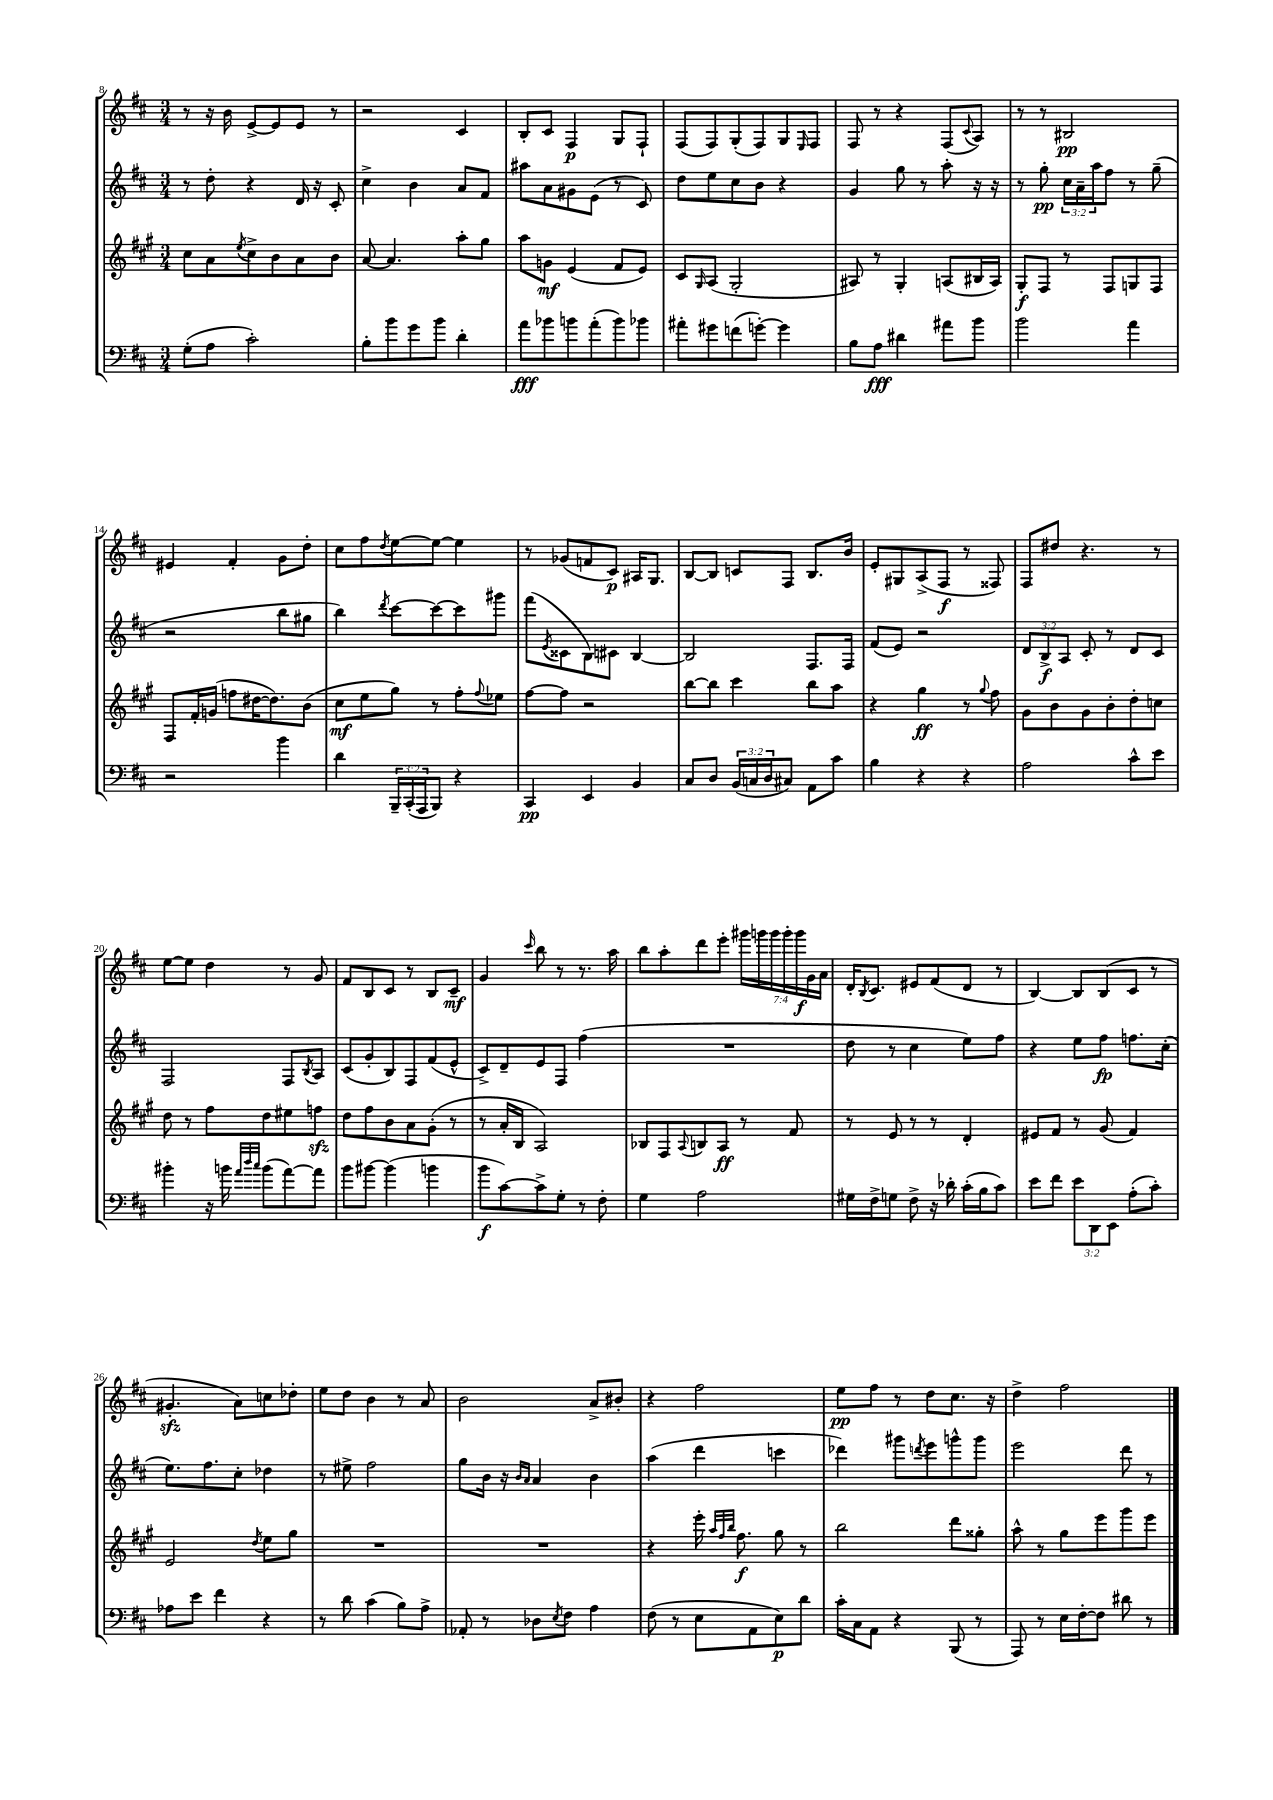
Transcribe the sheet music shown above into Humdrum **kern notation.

**kern	**dynam	**kern	**dynam	**kern	**dynam	**kern	**dynam
*part4	*part4	*part3	*part3	*part2	*part2	*part1	*part1
*staff4	*staff4	*staff3	*staff3	*staff2	*staff2	*staff1	*staff1
*clefF4	*	*clefG2	*	*clefG2	*	*clefG2	*
*k[f#c#]	*	*k[f#c#g#]	*	*k[f#c#]	*	*k[f#c#]	*
*M3/4	*	*M3/4	*	*M3/4	*	*M3/4	*
=8	=8	=8	=8	=8	=8	=8	=8
(8G'\L	.	8cc#\L	.	8r	.	8r	.
8A\J	.	8a\	.	8dd'\	.	16r	.
.	.	.	.	.	.	16b\	.
.	.	8qee/	.	.	.	.	.
2c#'\)	.	8cc#^\	.	4r	.	[8e^/L	.
.	.	8b\	.	.	.	8e/]	.
.	.	8a\	.	16d/	.	8e/J	.
.	.	.	.	16r	.	.	.
.	.	8b\J	.	8c#'/	.	8r	.
=9	=9	=9	=9	=9	=9	=9	=9
8B'\L	.	[8a/	.	4cc#^\	.	2r	.
8b\	.	4.a/]	.	.	.	.	.
8g\	.	.	.	4b\	.	.	.
8b\J	.	.	.	.	.	.	.
4d'\	.	8aa'\L	.	8a/L	.	4c#/	.
.	.	8gg#\J	.	8f#/J	.	.	.
=10	=10	=10	=10	=10	=10	=10	=10
8a\L	fff	8aa\L	.	8aa#X\L	.	8B'/L	.
8b-X\	.	8gn\J	mf	8a\	.	8c#/J	.
8bn\	.	(4e/	.	8g#X\	.	4F#/	p
(8a'\	.	.	.	(8e\J	.	.	.
8b\)	.	8f#/L	.	8r	.	8G/L	.
8b-X\J	.	8e/J)	.	8c#/)	.	8F#`/J	.
=11	=11	=11	=11	=11	=11	=11	=11
8a#X'\L	.	8c#/L	.	8dd\L	.	(8F#/L	.
.	.	16qqG#/	.	.	.	.	.
8g#X\	.	(8A/J	.	8ee\	.	8F#/)	.
(8fn\	.	2G#'/	.	8cc#\	.	(8G'/	.
[8gn'\J)	.	.	.	8b\J	.	8F#/)	.
4g\]	.	.	.	4r	.	8G/	.
.	.	.	.	.	.	16qqE/	.
.	.	.	.	.	.	8F#/J	.
=12	=12	=12	=12	=12	=12	=12	=12
8B\L	.	8A#X/)	.	4g/	.	8F#/	.
8A\J	fff	8r	.	.	.	8r	.
4d#X\	.	4G#'/	.	8gg\	.	4r	.
.	.	.	.	8r	.	.	.
8a#X\L	.	(8An/L	.	8aa'\	.	(8F#/L	.
.	.	.	.	.	.	8qqc#/	.
8b\J	.	16B#X/L	.	16r	.	8A/J)	.
.	.	16A/JJ)	.	16r	.	.	.
=13	=13	=13	=13	=13	=13	=13	=13
2b\	.	8G#'/L	f	8r	.	8r	.
.	.	8F#/J	.	8gg'\	pp	8r	.
.	.	8r	.	24cc#\LL	.	2B#X/	pp
.	.	.	.	24a~\	.	.	.
.	.	.	.	24aa\J	.	.	.
.	.	8F#/L	.	8ff#\J	.	.	.
4a\	.	8Gn/	.	8r	.	.	.
.	.	8F#/J	.	(8gg~\	.	.	.
!!LO:LB:g=z
=14	=14	=14	=14	=14	=14	=14	=14
2r	.	8F#/L	.	2r	.	4e#X/	.
.	.	16f#'/L	.	.	.	.	.
.	.	(16gn/JJ	.	.	.	.	.
.	.	8ffn\L	.	.	.	4f#'/	.
.	.	[16dd#X\K	.	.	.	.	.
.	.	8.dd#\])	.	.	.	.	.
4b\	.	.	.	8bb\L	.	8g\L	.
.	.	(8b\J	.	8gg#X\J	.	8dd'\J	.
=15	=15	=15	=15	=15	=15	=15	=15
4d\	.	8cc#\L	mf	4bb\)	.	8cc#\L	.
.	.	8ee\	.	.	.	8ff#\	.
.	.	.	.	8qddd/	.	8qdd/	.
24BBB~/LL	.	8gg#\J)	.	[8ccc#\L	.	[8ee\	.
(24CC#'/	.	.	.	.	.	.	.
24AAA/J	.	.	.	.	.	.	.
8BBB/J)	.	8r	.	8ccc#\_	.	8ee\J_	.
4r	.	8ff#'\L	.	8ccc#\]	.	4ee\]	.
.	.	8qqff#/	.	.	.	.	.
.	.	8ee-X\J	.	8ggg#X\J	.	.	.
=16	=16	=16	=16	=16	=16	=16	=16
4CC#/	pp	[8ff#\L	.	(8fff#\L	.	8r	.
.	.	.	.	8qe/	.	.	.
.	.	8ff#\J]	.	8c##X\	.	(8g-X/L	.
4EE/	.	2r	.	8B\)	.	8fn/	.
.	.	.	.	8c#X\J	.	8c#/J)	p
4BB/	.	.	.	[4B/	.	16A#X/KL	.
.	.	.	.	.	.	8.G/J	.
=17	=17	=17	=17	=17	=17	=17	=17
8C#/L	.	[8bb\L	.	2B/]	.	[8B/L	.
8D/J	.	8bb\J]	.	.	.	8B/J]	.
(24BB/LL	.	4ccc#\	.	.	.	8cn/L	.
24Cn/	.	.	.	.	.	.	.
24D/J	.	.	.	.	.	.	.
8C#X/J)	.	.	.	.	.	8F#/J	.
8AA\L	.	8bb\L	.	8.F#/L	.	8.B/L	.
8c#\J	.	8aa\J	.	.	.	.	.
.	.	.	.	16F#/Jk	.	16b/Jk	.
=18	=18	=18	=18	=18	=18	=18	=18
4B\	.	4r	.	(8f#/L	.	8e'/L	.
.	.	.	.	8e/J)	.	8G#X/	.
4r	.	4gg#\	ff	2r	.	(8A^/	.
.	.	.	.	.	.	8F#/J	f
4r	.	8r	.	.	.	8r	.
.	.	8qqgg#/	.	.	.	.	.
.	.	8ff#\	.	.	.	8F##X/)	.
=19	=19	=19	=19	=19	=19	=19	=19
2A\	.	8g#\L	.	12d/L	.	8F#/L	.
.	.	.	.	12B^/	f	.	.
.	.	8b\	.	.	.	8dd#X/J	.
.	.	.	.	12A/J	.	.	.
.	.	8g#\	.	8c#'/	.	4.r	.
.	.	8b'\	.	8r	.	.	.
8c#^^\L	.	8dd'\	.	8d/L	.	.	.
8e\J	.	8ccn\J	.	8c#/J	.	8r	.
!!LO:LB:g=z
=20	=20	=20	=20	=20	=20	=20	=20
4b#X'\	.	8dd\	.	2F#/	.	[8ee\L	.
.	.	8r	.	.	.	8ee\J]	.
16r	.	8ff#\L	.	.	.	4dd\	.
16bn\	.	.	.	.	.	.	.
32qqa/LLL	.	.	.	.	.	.	.
32qqdd/	.	.	.	.	.	.	.
32qqcc#/JJJ	.	.	.	.	.	.	.
(8b\L	.	8dd\	.	.	.	.	.
[8a\)	.	8ee#X\	.	8F#/L	.	8r	.
.	.	.	.	8qB/	.	.	.
8a\J]	.	8ffnzz\J	.	8A/J	.	8g/	.
=21	=21	=21	=21	=21	=21	=21	=21
8b\L	.	8dd\L	.	(8c#/L	.	8f#/L	.
[8b#X\J	.	8ff#\	.	8g'/	.	8B/	.
(4b#\]	.	8b\	.	8B/)	.	8c#/J	.
.	.	8a\	.	8F#/	.	8r	.
4bn\	.	(8g#'\J	.	(8f#/	.	8B/L	.
.	.	8r	.	8e^^/J	.	8c#~/J	mf
=22	=22	=22	=22	=22	=22	=22	=22
8b\L	f	8r	.	8c#^/L)	.	4g/	.
[8c#\)	.	16a'/LL	.	8d~/	.	.	.
.	.	16B/JJ	.	.	.	.	.
.	.	.	.	.	.	16qqccc#/	.
8c#^\]	.	2A/)	.	8e/	.	8bb\	.
8G'\J	.	.	.	8F#/J	.	8r	.
8r	.	.	.	(4ff#\	.	8.r	.
8F#'\	.	.	.	.	.	.	.
.	.	.	.	.	.	16aa\	.
=23	=23	=23	=23	=23	=23	=23	=23
4G\	.	8B-X/L	.	2.r	.	8bb\L	.
.	.	8F#/	.	.	.	8aa'\	.
.	.	8qqA/	.	.	.	.	.
2A\	.	8Bn/	.	.	.	8ddd\	.
.	.	8A/J	ff	.	.	8eee'\J	.
.	.	8r	.	.	.	28ggg#X\LL	.
.	.	.	.	.	.	28gggn\	.
.	.	.	.	.	.	28ggg\	.
.	.	.	.	.	.	28ggg'\	.
.	.	8f#/	.	.	.	.	.
.	.	.	.	.	.	28ggg\	f
.	.	.	.	.	.	28g\	.
.	.	.	.	.	.	28a\JJ	.
=24	=24	=24	=24	=24	=24	=24	=24
16G#X\LL	.	8r	.	8dd\	.	16d'/KL	.
.	.	.	.	.	.	8qB/	.
16F#^\J	.	.	.	.	.	8.c#/J	.
8Gn\J	.	8e/	.	8r	.	.	.
8F#^\	.	8r	.	4cc#\	.	8e#X/L	.
16r	.	8r	.	.	.	(8f#/	.
16d-X'\	.	.	.	.	.	.	.
(16c#'\LL	.	4d'/	.	8ee\L)	.	8d/J	.
16B\J	.	.	.	.	.	.	.
8c#\J)	.	.	.	8ff#\J	.	8r	.
=25	=25	=25	=25	=25	=25	=25	=25
8e\L	.	8e#X/L	.	4r	.	[4B/)	.
8f#\J	.	8f#/J	.	.	.	.	.
12e\L	.	8r	.	8ee\L	.	8B/L]	.
12DD\	.	.	.	.	.	.	.
.	.	(8g#/	.	8ff#\J	fp	(8B/	.
12EE\J	.	.	.	.	.	.	.
(8A'\L	.	4f#/)	.	8.ffn\L	.	8c#/J	.
8c#'\J)	.	.	.	.	.	8r	.
.	.	.	.	(16cc#'\Jk	.	.	.
!!LO:LB:g=z
=26	=26	=26	=26	=26	=26	=26	=26
8A-X\L	.	2e/	.	8.ee\L)	.	4.g#Xzz'/	.
8e\J	.	.	.	.	.	.	.
.	.	.	.	8.ff#\	.	.	.
4f#\	.	.	.	.	.	.	.
.	.	.	.	8cc#'\J	.	8a\L)	.
.	.	8qdd/	.	.	.	.	.
4r	.	8ee\L	.	4dd-X\	.	8ccn\	.
.	.	8gg#\J	.	.	.	8dd-X'\J	.
=27	=27	=27	=27	=27	=27	=27	=27
8r	.	2.r	.	8r	.	8ee\L	.
8d\	.	.	.	8ee#X^\	.	8dd\J	.
(4c#\	.	.	.	2ff#\	.	4b\	.
8B\L)	.	.	.	.	.	8r	.
8A^\J	.	.	.	.	.	8a/	.
=28	=28	=28	=28	=28	=28	=28	=28
8AA-X'/	.	2.r	.	8gg\L	.	2b\	.
8r	.	.	.	16b\Jk	.	.	.
.	.	.	.	16r	.	.	.
.	.	.	.	16qqb/LL	.	.	.
.	.	.	.	16qqa/JJ	.	.	.
8D-X\L	.	.	.	4a/	.	.	.
8qE/	.	.	.	.	.	.	.
8F#\J	.	.	.	.	.	.	.
4A\	.	.	.	4b\	.	8a^/L	.
.	.	.	.	.	.	8b#X'/J	.
=29	=29	=29	=29	=29	=29	=29	=29
(8F#\	.	4r	.	(4aa\	.	4r	.
8r	.	.	.	.	.	.	.
8E\L	.	16eee'\	.	4ddd\	.	2ff#\	.
.	.	32qqaa/LLL	.	.	.	.	.
.	.	32qqff#/	.	.	.	.	.
.	.	32qqbb/JJJ	.	.	.	.	.
.	.	8.ff#\	f	.	.	.	.
8AA\	.	.	.	.	.	.	.
8E\)	p	8gg#\	.	4cccn\	.	.	.
8d\J	.	8r	.	.	.	.	.
=30	=30	=30	=30	=30	=30	=30	=30
16c#'\LL	.	2bb\	.	4ddd-X\)	.	8ee\L	pp
16C#\J	.	.	.	.	.	.	.
8AA\J	.	.	.	.	.	8ff#\J	.
4r	.	.	.	8ggg#X\L	.	8r	.
.	.	.	.	8qdddn/	.	.	.
.	.	.	.	8eee\	.	8dd\L	.
(8BBB/	.	8ddd\L	.	8gggn^^\	.	8.cc#\J	.
8r	.	8gg##X'\J	.	8ggg\J	.	.	.
.	.	.	.	.	.	16r	.
=31	=31	=31	=31	=31	=31	=31	=31
8AAA/)	.	8aa^^\	.	2eee\	.	4dd^\	.
8r	.	8r	.	.	.	.	.
16E\LL	.	8gg#\L	.	.	.	2ff#\	.
[16F#'\J	.	.	.	.	.	.	.
8F#\J]	.	8eee\	.	.	.	.	.
8d#X\	.	8ggg#\	.	8ddd\	.	.	.
8r	.	8eee\J	.	8r	.	.	.
==	==	==	==	==	==	==	==
*-	*-	*-	*-	*-	*-	*-	*-
